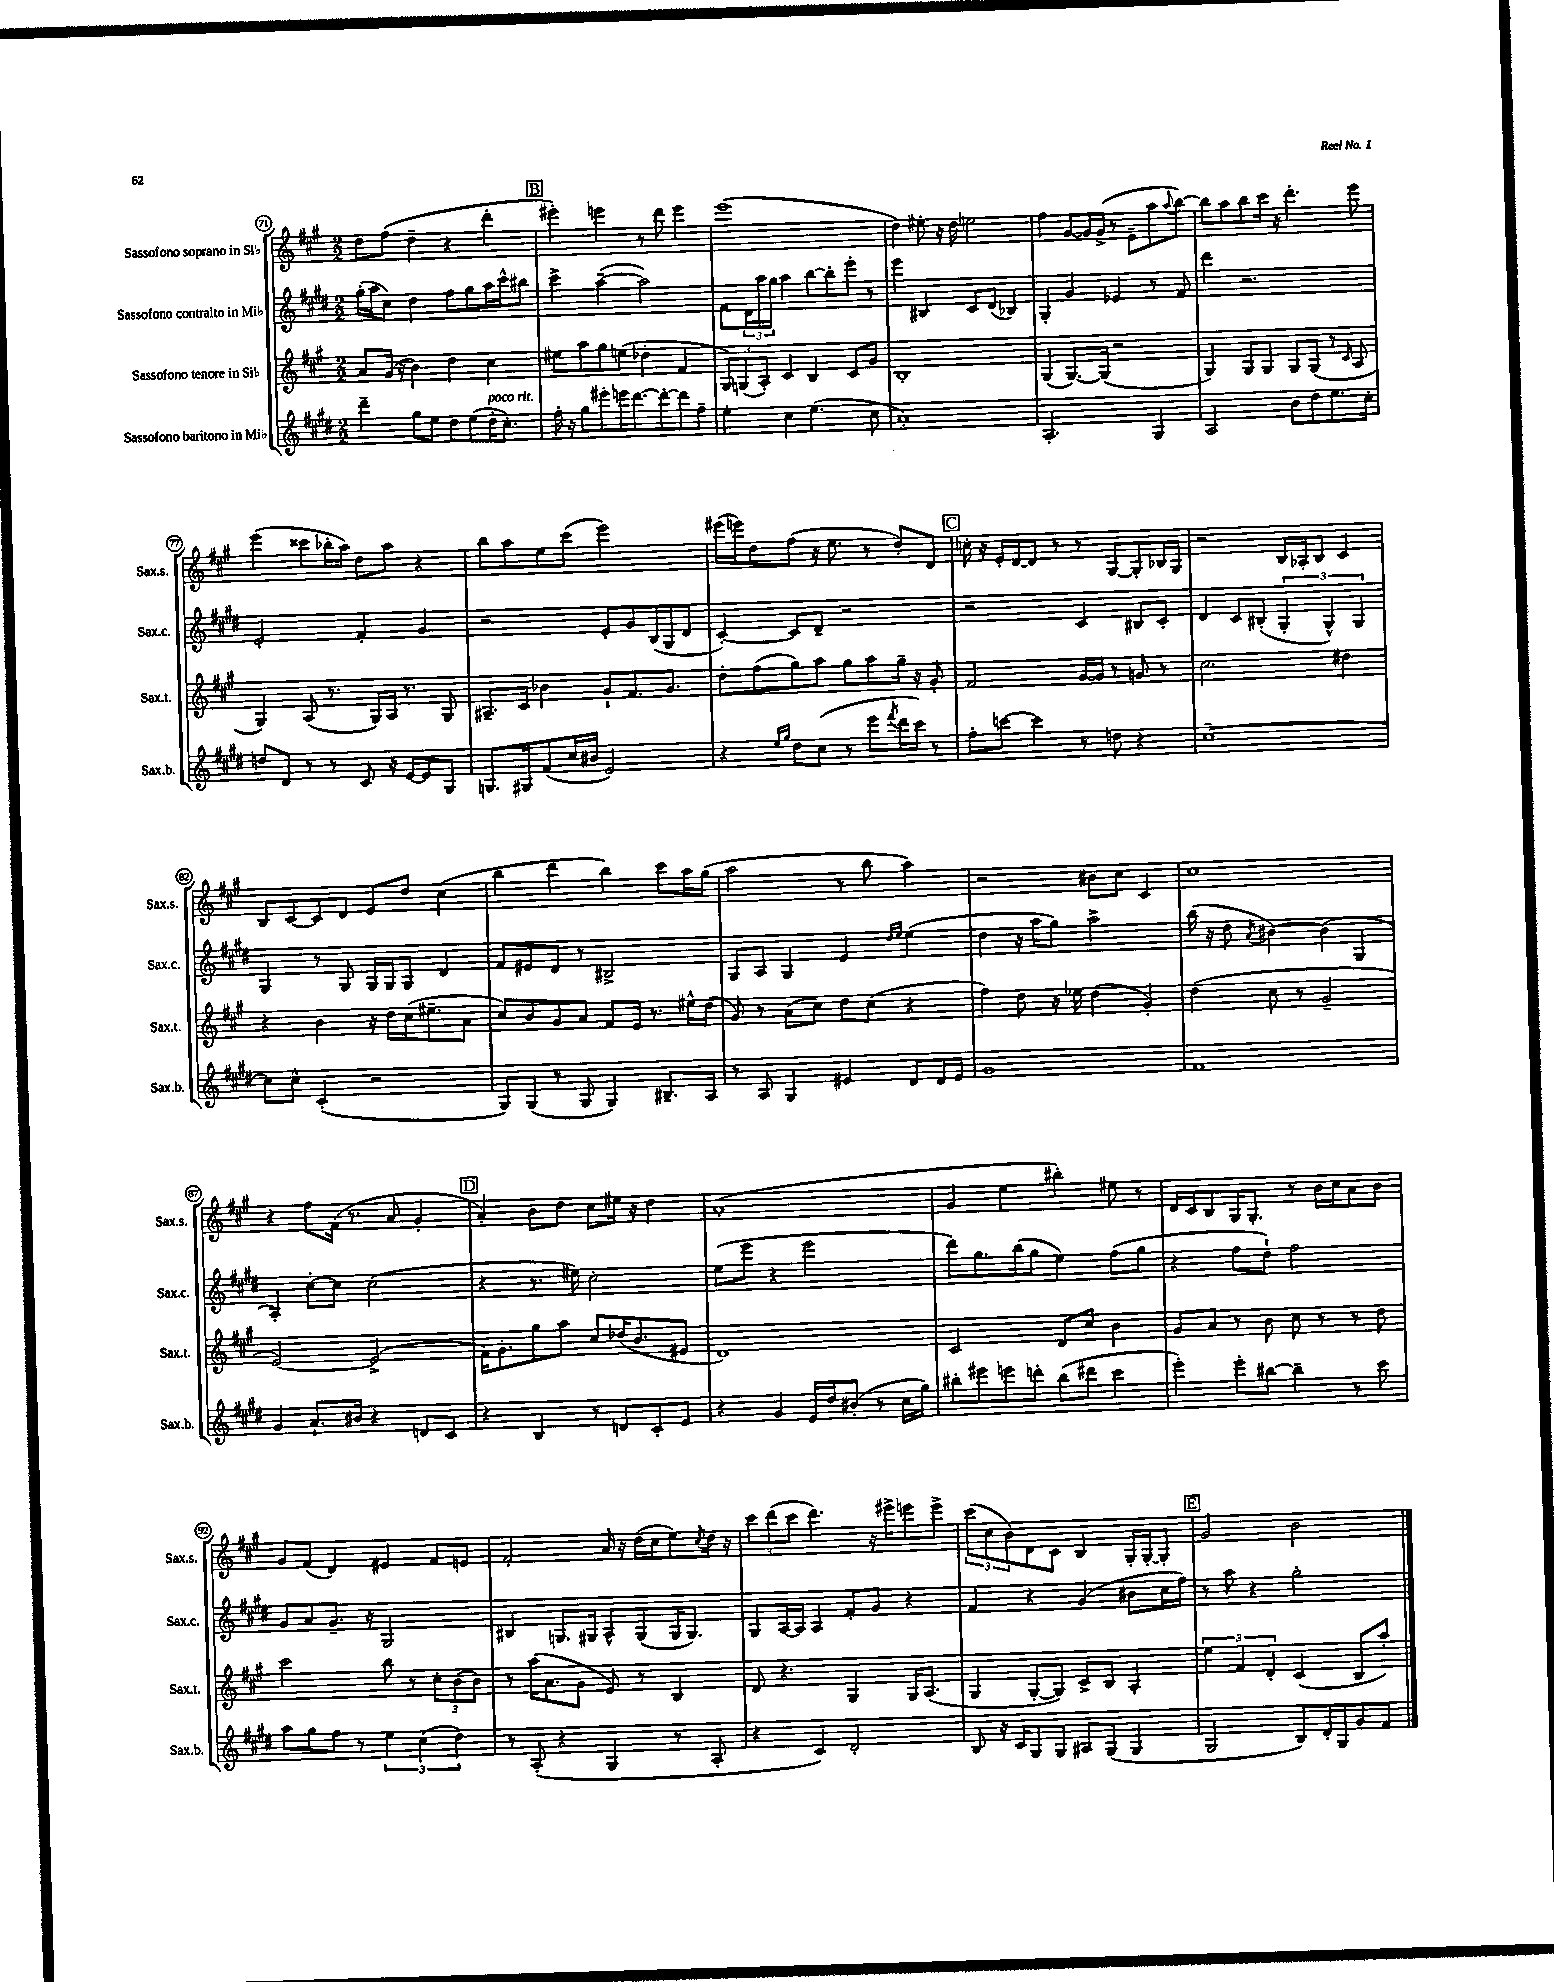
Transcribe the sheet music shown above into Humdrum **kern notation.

**kern	**kern	**kern	**kern
*part4	*part3	*part2	*part1
*staff4	*staff3	*staff2	*staff1
*I"Sassofono baritono in Mi♭	*I"Sassofono tenore in Si♭	*I"Sassofono contralto in Mi♭	*I"Sassofono soprano in Si♭
*I'Sax.b.	*I'Sax.t.	*I'Sax.c.	*I'Sax.s.
*clefG2	*clefG2	*clefG2	*clefG2
*k[f#c#g#d#]	*k[f#c#g#]	*k[f#c#g#d#]	*k[f#c#g#]
*M2/2	*M2/2	*M2/2	*M2/2
=71	=71	=71	=71
4ddd#~\	8a/L	(16gg#'\LL	8dd\L
.	.	16aa\J	.
.	(16g#/Jk	8cc#\J)	(8ff#\J
.	16r	.	.
8gg#\L	4b\)	4dd#\	4dd~\
8ee\J	.	.	.
8dd#\L	4dd\	8ff#\L	4r
(8ee\	.	8gg#\	.
!LO:TX:a:i:t=poco rit.	!	!	!
16dd#'\K	4cc#\	16aa\L	4ddd'\
8.cc#'\J)	.	16ccc#^^\J	.
.	.	8bb#X\J	.
!!LO:REH:place=s1:t=B
=72	=72	=72	=72
16ff#'\	8ee#X\L	4ccc#^\	4eee#X'\)
16r	.	.	.
8gg#\L	8aa\	.	.
8eee#X'\	8gg#\	([4aa~\	4eeen\
16eeen\K	(8een\J	.	.
[8.ddd#\	.	.	.
.	4dd-X'\	2aa\])	8r
8ddd#'\_	.	.	8ddd\
8ddd#\]	4f#/	.	4eee\
8ff#~\J	.	.	.
=73	=73	=73	=73
4ee'\	12G#/L)	8f#\L	(1eee
.	(12Gn/	.	.
.	.	24d#\L	.
.	12A'/J)	24aa\	.
.	.	24gg#\JJ	.
4cc#\	4c#/	4aa\	.
(4.ee\	4B/	[8bb\L	.
.	.	8bb'\]	.
.	8c#/L	8eee'\J	.
8cc#\	8g#/J	8r	.
=74	=74	=74	=74
1a')	1B'	4eee\	4dd\)
.	.	4B#X/	8ee#X'\
.	.	.	16r
.	.	.	16dd\
.	.	8c#/L	2een\
.	.	(8d#/J	.
.	.	4B-X/)	.
=75	=75	=75	=75
2.A'/	(4G#/	4G#'/	4ff#\
.	[8.G#/L)	4g#/	[8g#/L
.	.	.	16g#/L]
.	(16G#/Jk]	.	(16g#^/JJ
.	2r	4e-X/	8r
.	.	.	8e~\L
4G#/	.	8r	8aa\
.	.	.	8qqaa/
.	.	8f#/	[8bb\J)
=76	=76	=76	=76
2A/	4G#/)	4ddd#\	8bb\L]
.	.	.	8aa\
.	8G#/L	2.r	8bb\
.	8G#/J	.	16ccc#\Jk
.	.	.	16r
8b\L	8G#/L	.	4.ddd'\
8dd#\	(8G#/J	.	.
8.ee\	8r	.	.
.	16qqc#/	.	.
.	8A/	.	8eee\
16cc#'\Jk	.	.	.
!!LO:LB:g=z
=77	=77	=77	=77
8ddn/L	4G#/)	2e'/	(4eee\
8d#/J	.	.	.
8r	(8A/	.	8ccc##X\L
8r	8.r	.	16bb-X'\L
.	.	.	16aa\JJ)
8c#/	.	4f#'/	8dd\L
.	16G#/LL)	.	.
16r	16A/JJ	.	8aa\J
[16e/KL	8.r	.	.
8e/]	.	4g#/	4r
8G#/J	8G#/	.	.
=78	=78	=78	=78
8.Gn/L	8.A#X~/L	2r	8bb\L
.	.	.	8aa\
16G#X/k	16c#/Jk	.	.
(8f#/	4b-X\	.	8ee\
16cc#/L	.	.	(8ccc#\J
16b#X/JJ	.	.	.
2e/)	8g#`/L	8e'/L	2eee\)
.	8.f#/	8g#/	.
.	.	(16B/L	.
.	8.g#/J	16G#/J	.
.	.	8d#/J	.
=79	=79	=79	=79
4r	8dd'\L	[4c#'/)	(16eee#X\LL
.	.	.	16eeen\J)
.	(8ff#\	.	8dd\
16qqee/LL	.	.	.
16qqgg#/JJ	.	.	.
8dd#\L	8gg#\)	8c#/L]	(8ff#\J
(8cc#\J	8aa\J	8d#~/J	16r
.	.	.	8.ee\
8r	8gg#\L	2r	.
8eee\L	8aa\	.	8r
8qfff#/	.	.	.
16ddd#\L	16gg#~\Jk	.	8dd'/L)
16ccc#\JJ)	16r	.	.
8r	8g#'/	.	8d/J
!!LO:REH:place=s1:t=C
=80	=80	=80	=80
8ff#'\L	2f#/	2r	16ccn'\
.	.	.	16r
[8cccn\J	.	.	16e'/LL
.	.	.	[16d/J
4ccc\]	.	.	8d/J]
.	.	.	8r
8r	[16g#/LL	4c#/	8r
.	16g#/JJ]	.	.
8ddn\	8r	.	[8G#/L
4r	8gn/	8B#X/L	8G#'/]
.	8r	8c#'/J	16B-X/L
.	.	.	16G#/JJ
=81	=81	=81	=81
[1cc#~	2.cc#\	4d#/	2r
.	.	8c#/L	.
.	.	(8B#X'/J	.
.	.	6G#'/	16B/LL
.	.	.	16A-X'/J
.	.	.	8B/J
.	.	6G#^^/)	.
.	4dd#X\	.	4c#/
.	.	6G#/	.
!!LO:LB:g=z
=82	=82	=82	=82
8cc#\L]	4r	4G#/	8B/L
8cc#^^\J	.	.	[8c#/
(4c#'/	4b\	8r	8c#/]
.	.	8G#/	8d/J
2r	16r	16G#/LL	8e/L
.	16dd\LL	16G#/J	.
.	(16cc#\J	8G#/J	8dd/J
.	8.ee#X~\	.	.
.	.	4d#/	(4cc#\
.	8a\J	.	.
=83	=83	=83	=83
8G#/L)	8cc#/L)	8f#/L	4bb\
(8G#/J	8b/	8e#X/	.
8r	8g#/	8d#/J	4ddd\
8G#/	8a/J	8r	.
4G#/)	8f#/L	2B#X^/	4bb\)
.	16e/Jk	.	.
.	8.r	.	.
8.B#X~/L	.	.	8ccc#\L
.	16ee#X^^\LL	.	16aa\L
16A/Jk	(16dd\JJ	.	(16gg#\JJ
=84	=84	=84	=84
8r	8g#/)	8G#/L	2aa\
8A/	8r	8A/J	.
4G#/	(8a\L	4G#/	.
.	8cc#\J)	.	.
4e#X/	8dd\L	4e/	8r
.	(8cc#\J	.	8bb\
.	.	16qqdd#/LL	.
.	.	16qqee/JJ	.
8d#/L	4r	(4ee\	4aa\)
16d#/L	.	.	.
16e#/JJ	.	.	.
=85	=85	=85	=85
1g#	4ff#\)	4dd#\	2r
.	8dd\	16r	.
.	.	16aa\KL	.
.	16r	8gg#\J)	.
.	16ee-X\	.	.
.	(4dd\	2aa^\	8b#X\L
.	.	.	8cc#\J
.	4g#'/)	.	4c#/
=86	=86	=86	=86
1f#	(4dd\	(16bb\	1cc#
.	.	16r	.
.	.	8dd#\	.
.	.	8qa/	.
.	8cc#\	[4b#X\)	.
.	8r	.	.
.	2g#~/	(4b#\]	.
.	.	4G#/	.
!!LO:LB:g=z
=87	=87	=87	=87
4g#/	[2e/)	4A'/)	4r
8.a`/L	.	[8cc#'\L	8ff#\L
.	.	8cc#\J]	(16f#\Jk
16b#X/Jk	.	.	8.r
4r	(2e^/]	(2cc#\	.
.	.	.	8a/
8dn/L	.	.	4g#'/
8c#/J	.	.	.
!!LO:REH:place=s1:t=D
=88	=88	=88	=88
4r	16f#\KL)	4r	4a'/)
.	8.g#'\	.	.
4B/	8gg#\	8.r	8b\L
.	8aa\J	.	8dd\J
.	.	16ee#X\)	.
8r	8cc#/L	2cc#'\	8cc#\L
8dn/L	(16dd-X/K	.	16ee#X\Jk
.	8.b/	.	16r
8c#'/	.	.	4dd\
8e/J	8e#X/J	.	.
=89	=89	=89	=89
4r	1d)	(8ee\L	(1a'
.	.	8eee\J	.
4g#/	.	4r	.
16e/LL	.	2eee\	.
16dd#/J	.	.	.
(8b#X'/J	.	.	.
8r	.	.	.
16cc#\LL	.	.	.
16gg#\JJ)	.	.	.
=90	=90	=90	=90
8bb#X'\L	2c#/	8ddd#\L)	4g#/
8eee#X\	.	8.gg#\	.
8eeen\	.	.	4ee\
.	.	(16bb\k	.
8dddn'\J	.	8gg#\J	.
(8bb#\L	8d/L	4ee\)	4bb#X'\)
8ddd#X\J	8cc#/J	.	.
4ccc#\	4b\	(8ff#\L	8ee#X\
.	.	8gg#\J	8r
=91	=91	=91	=91
4eee'\)	8g#/L	4r	16d/LL
.	.	.	16c#/J
.	8a/J	.	8B/
8eee'\L	8r	8ff#\L	16G#/K
.	.	.	8.G#'/J
[8bb#X\J	8b\	8dd#`\J)	.
4bb#~\]	8cc#\	2ff#\	8r
.	8r	.	16b\LL
.	.	.	16cc#\J
8r	8r	.	8a\
8ccc#\	8dd\	.	8b\J
!!LO:LB:g=z
=92	=92	=92	=92
8aa\L	2ccc#\	8g#/L	8g#/L
8gg#\	.	8a/	(8f#/J
8ff#\J	.	8.g#~/J	4d/)
8r	.	.	.
.	.	16r	.
6ee\	8bb\	2G#/	4e#X/
.	8r	.	.
(6cc#\	.	.	.
.	12cc#'\L	.	8f#/L
6dd#\)	(12b\	.	.
.	.	.	8en/J
.	12b\J)	.	.
=93	=93	=93	=93
8r	8r	4B#X/	2f#'/
(8A'/	(16aa\KL	.	.
.	8.a\	.	.
4r	.	8.Gn/L	.
.	8g#\J	.	.
.	.	16G#X/Jk	.
4G#/	8e/)	8A^^/L	16a/
.	.	.	16r
.	8r	(8G#/	(16dd\LL
.	.	.	16cc#\J
8r	4B/	16G#/K	8ee\)
.	.	8.G#/J)	.
.	.	.	8qcc#/
8A'/	.	.	16dd\Jk
.	.	.	16r
=94	=94	=94	=94
4r	8d/	8G#/L	12ccc#\L
.	.	.	(12ddd\
.	4.r	[16A/L	.
.	.	.	12ccc#\J
.	.	16A/JJ]	.
4c#/)	.	4A/	4.ddd\)
2d#'/	4G#/	8f#'/L	.
.	.	8g#/J	16r
.	.	.	16eee#X^\KL
.	16G#/KL	4r	8eeen\
.	(8.A/J	.	.
.	.	.	8eee^\J
=95	=95	=95	=95
8B/	4G#/	4f#/	(12ccc#\L
.	.	.	12cc#\
16r	.	.	.
.	.	.	12b\)
16c#/KL	.	.	.
8G#/	[8G#'/L	4r	8d\
8G#/J	8G#/J])	.	8c#\J
8A#X/L	8c#^/L	(4g#/	4B/
(8G#/J	8B/J	.	.
4G#/	4A'/	8b#X\L	16G#'/LL
.	.	.	[16G#'/J
.	.	16cc#\L	8G#'/J]
.	.	16ff#\JJ)	.
!!LO:REH:place=s1:t=E
=96	=96	=96	=96
2G#/	6ee\	8r	2g#/
.	.	8aa\	.
.	6f#/	.	.
.	.	4r	.
.	6d'/	.	.
8B/L)	(4c#/	2gg#'\	2b\
16d#'/L	.	.	.
16G#/J	.	.	.
8g#/	8B/L	.	.
8f#/J	8aa'/J)	.	.
==	==	==	==
*-	*-	*-	*-
